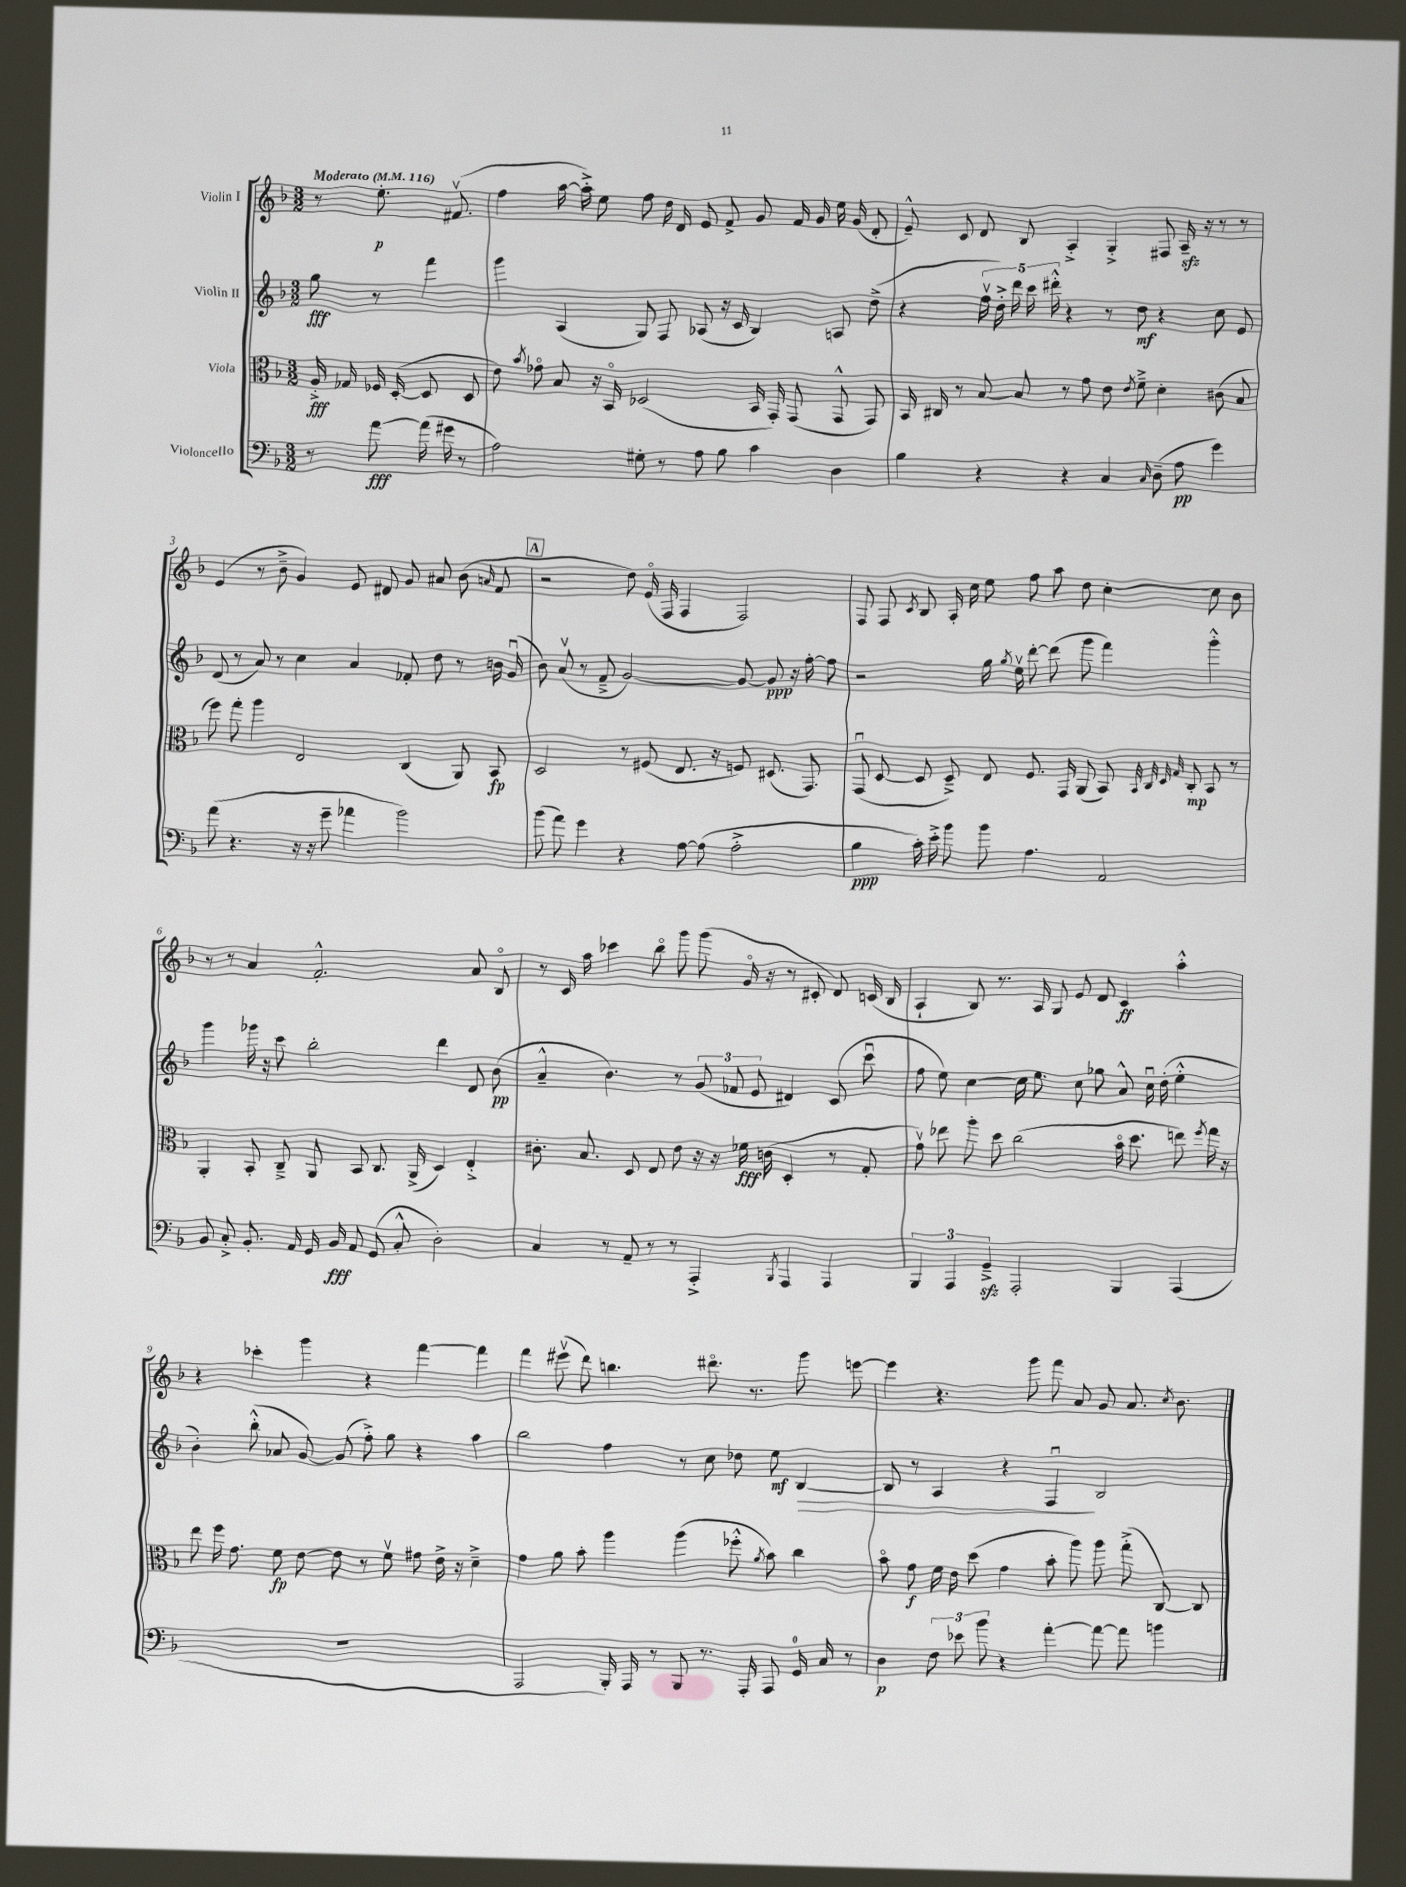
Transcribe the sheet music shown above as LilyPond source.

<<
\new StaffGroup <<
\new Staff = "s0" \with { instrumentName = "Violin I" } {
    \clef treble \key f \major \numericTimeSignature \time 3/2 \partial 2 \tempo "Moderato" 4 = 116
    \autoBeamOff r8 e''8.-.\p fis'8.\upbow( |
    f''4 a''16~ a''16-.->) e''8 f''8 d''16 d'16 e'8 f'8-> g'8 f'16 g'16 e''16 g'16( d'8-. |
    e'8---^) c'8 d'8 bes8 a4-.-> g4-.-> fis8 a16--\sfz r16 r8 r8 |
    e'4( r8 bes'8---> g'4) e'8 dis'8 g'8 ais'8 bes'8( \grace { a'16 } f'8 |
    \mark \markup { \box "A" } r2 d''8) e'16\flageolet( f16 f4 f2) |
    f8 f8 \acciaccatura { c'8 } bes8 a16-. c''16 e''8 f''8 a''8 d''8 c''4~-. c''8 bes'8 |
    r8 r8 a'4 f'2.-.-^ a'8 bes8\flageolet |
    r8 c'16 a''16 ces'''4 bes''8\flageolet g'''8 g'''8( g'16\flageolet r16 r8 cis'8-. d'8) c'16( bes16 |
    a4-! bes8) r8. a16 g8 e'8 d'8 c'4\ff a''4-.-^ |
    r4 ces'''4-. g'''4 r4 f'''4~ f'''4 |
    f'''4 eis'''8\upbow( d'''8) b''4. dis'''8.\flageolet r8. g'''8 e'''8~ |
    e'''4 r4. g'''8 f'''8 a'8 g'8 a'8. \acciaccatura { c''8 } bes'8. \bar "|." |
}
\new Staff = "s1" \with { instrumentName = "Violin II" } {
    \clef treble \key f \major \numericTimeSignature \time 3/2 \partial 2
    \autoBeamOff g''8\fff r8 f'''4 |
    g'''4 a4( g8) f8 aes8( r16 c'16 bes4) a8 d''8->( |
    r4 \tuplet 5/4 { f''16\upbow d''16-.->) d'''16 c'''16 dis'''16-.-^ } r4 r8 d''8\mf r4 c''8 e'8 |
    d'8( r8 a'8) r8 c''4 a'4 fes'8-. d''8 r8 b'16 g'16\downbow( |
    \mark \markup { \box "A" } bes'8) a'8\upbow( r8 f'8---> g'2~) g'8~ g'8\ppp r16 f''16~-. f''8 |
    r2 g''16 \acciaccatura { g''8 } e''16\upbow d'''8~-. d'''8( g'''8 f'''4) g'''4-.-^ |
    g'''4 ges'''16 r16 c'''8 bes''2-. d'''4 d'8 bes'8\pp( |
    a'4---^ bes'4.) r8 \tuplet 3/2 { g'8( fes'8 e'8 } dis'4) c'8( c'''8\downbow |
    f''8 e''8) c''4~ c''16 e''8. c''8 ges''8 a'8-^ c''16\downbow d''16-.( e''4-.-^ |
    bes'4-.) bes''8-.-^( aes'8 g'8~) g'8( f''8-.->) g''8 r4 a''4 |
    bes''2 f''4 r8 c''8 des''8 e''8\mf bes4~\> |
    bes8 r8 a4 r4 f4\downbow\! bes2 \bar "|." |
}
\new Staff = "s2" \with { instrumentName = "Viola" } {
    \clef alto \key f \major \numericTimeSignature \time 3/2 \partial 2
    \autoBeamOff a16-.->\fff ges16 fes16 d16~-.( d8 d8 |
    e'8) \acciaccatura { bes'8 } ges'8\flageolet bes8 r16 bes,16\flageolet des2( bes,16 g,16-.) g,8( g,8-^ g,8) |
    bes,16 cis16 r8 bes8~ bes8 r8 g'8 e'8 \acciaccatura { e'8 } f'8---> d'4-. cis'8( bes8 |
    f''8) g''8-. a''4 e2 c4( a,8) bes,8\fp |
    \mark \markup { \box "A" } d2 r8 fis8( e8. r16 f8) dis8.( g,8.) |
    g,8\downbow( d8~ d8 d8--->) e8 f8. g,16 a,8( bes,8) \grace { bes,32 c32 d32 g32 } c8-.\mp bes,8 r8 |
    a,4-. bes,8-. c8---> a,8 bes,8 c8. a,16->( d4) e4-.-> |
    cis'8.-. bes8. d8 e8 e'8 r16 r16 fes'16\fff c'16( d4-. r8 g8-. |
    g'8\upbow) ees''8 a''8-. d''8 c''2( bes'16\flageolet d''8. e''8) \acciaccatura { f''8 } g''16 r16 |
    e''8 f''16 g'8. f'8\fp e'8~ e'8 r8 f'8\upbow gis'8 e'16-> r16 d'4---> |
    g'4 a'8 bes'8-. a''4 a''4( fes''8-.-^ \acciaccatura { a'8 } bes'8) c''4 |
    bes'8\flageolet g'8\f f'16 e'16 d''8( g'4 bes'8-. a''8) a''8 g''8-.->( c8~) c8 \bar "|." |
}
\new Staff = "s3" \with { instrumentName = "Violoncello" } {
    \clef bass \key f \major \numericTimeSignature \time 3/2 \partial 2
    \autoBeamOff r8 a'8~\fff a'16( gis'16 r8 |
    a2) gis8-. r8 a8 bes8 c'4 d4 |
    bes4 r4 r4 c4 \grace { c16 } d8--( a8\pp g'4) |
    a'8( r4. r16 r16 g'8-- aes'4 bes'2) |
    \mark \markup { \box "A" } bes'8( a'8) g'4 r4 a8~ a8( a2-.-> |
    bes4\ppp c'16-.) e'16-.-> bes'8 bes'8 a4. a,2 |
    bes,8 c8-.-> bes,8.-. a,16 g,16 bes,16\fff a,8 g,8( c8-.-^ d2-.) |
    c4 r8 a,8-- r8 r8 a,,4-.-> \acciaccatura { bes,,8 } a,,4 a,,4 |
    \tuplet 3/2 { bes,,4 a,,4 g,4--->\sfz } a,,2-. bes,,4 a,,4( |
    R1. |
    a,,2 bes,,16-.) a,,16 r8 bes,,8 r8. a,,16-. a,,8 g,16-0 c16 r8 |
    d4\p \tuplet 3/2 { f8 ees'8 bes'8 } r4 a'4~-. a'8~ a'8 b'4 \bar "|." |
}
>>
>>
